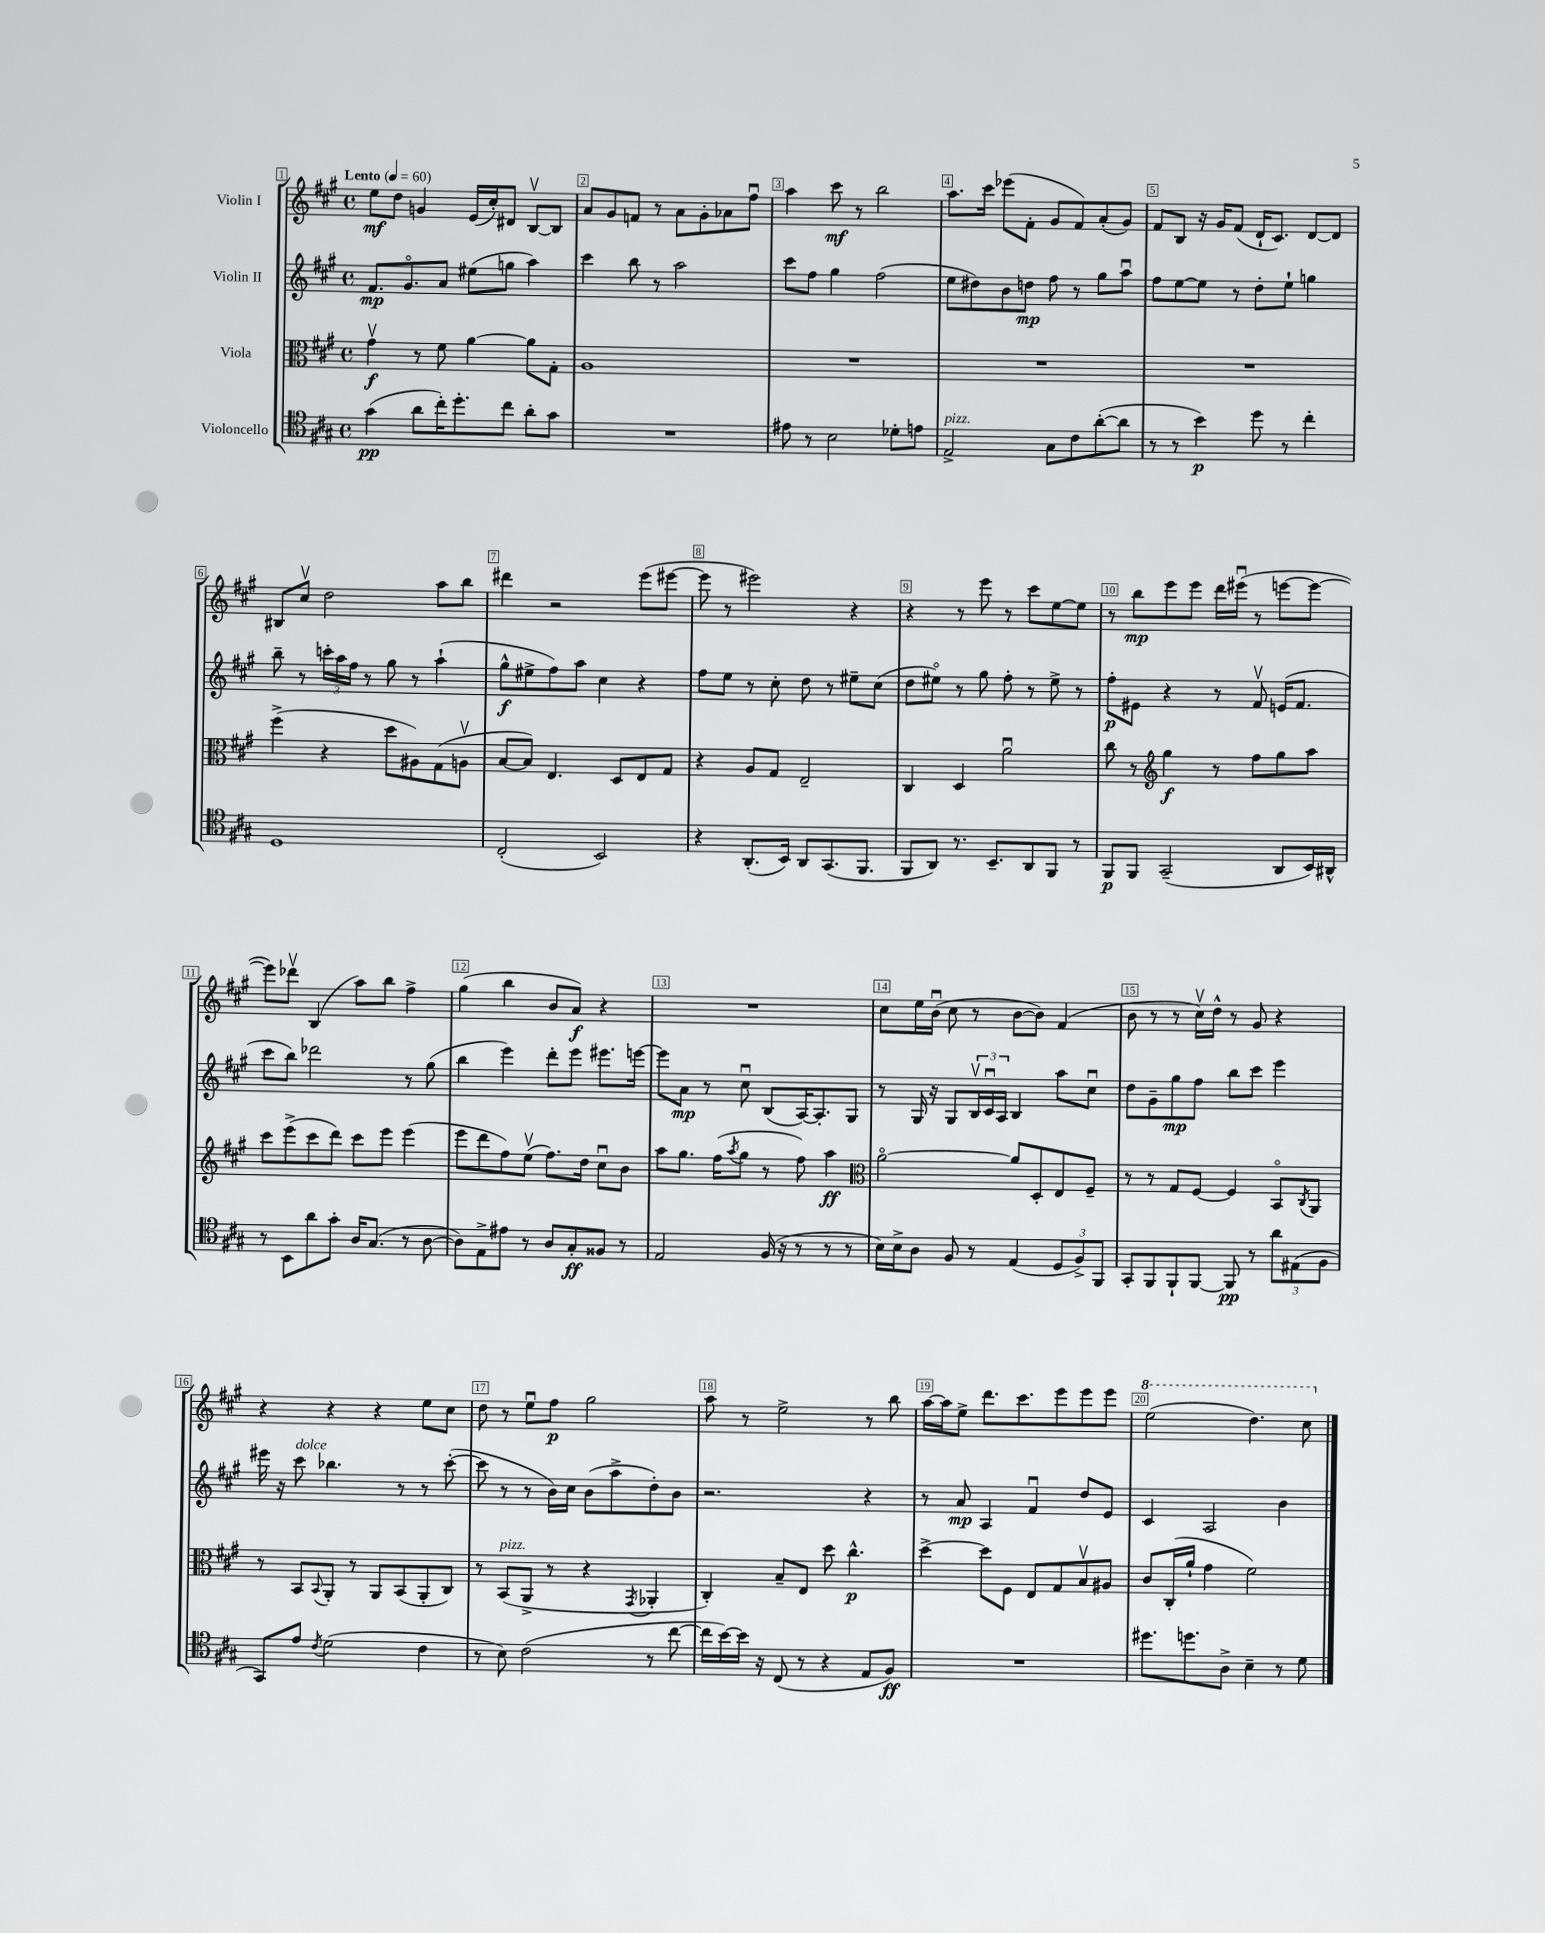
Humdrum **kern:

**kern	**kern	**kern	**kern
*staff4	*staff3	*staff2	*staff1
*clefC4	*clefC3	*clefG2	*clefG2
*k[f#c#g#]	*k[f#c#g#]	*k[f#c#g#]	*k[f#c#g#]
*M4/4	*M4/4	*M4/4	*M4/4
*met(c)	*met(c)	*met(c)	*met(c)
*MM60	*MM60	*MM60	*MM60
(4g#	4g#v	8.f#	8ee
.	.	.	8dd
.	.	8.g#o	.
8a	8r	.	4g
16cc#')	8f#	8a	.
8.dd'	.	.	.
.	[4a	(8ee#	(16e
.	.	.	16cc#')
8cc#	.	8gg	8d#
8a'	8a]	4aa)	[8Bv
8g#	8G#'	.	8B]
=	=	=	=
1r	1A	4ccc#	8a
.	.	.	8g#
.	.	8bb	8f
.	.	8r	8r
.	.	2aa	8a
.	.	.	8g#'
.	.	.	8a-
.	.	.	8ff#u
=	=	=	=
8e#	1r	8ccc#	4aa
8r	.	8ff#	.
2B	.	4gg#	8ccc#
.	.	.	8r
.	.	(2ff#	2bb
8d-'	.	.	.
8e	.	.	.
=	=	=	=
2E^	1r	8ee	8.aa
.	.	8dd#)	.
.	.	.	16ccc#
.	.	8b	(8eee-
.	.	8dd	8f#'
8G#	.	8ff#	8g#
8c#	.	8r	8f#)
([8a'	.	8gg#	(8a'
8a]	.	8aau	8g#)
=	=	=	=
8r	1r	8ff#	8f#
8r	.	[8ee	8B
4b)	.	8ee]	16r
.	.	.	16g#
.	.	8r	(8f#
8dd	.	8dd'	16d`
.	.	.	8.c#)
8r	.	8ee`	.
4cc#'	.	4gg	[8d
.	.	.	8d]
=	=	=	=
1D	(4ff#^	8bb~	8B#
.	.	8r	8cc#v
.	4r	24ccc'	2dd
.	.	24aa	.
.	.	24ff#	.
.	.	8r	.
.	8dd	8gg#	.
.	8A#)	8r	.
.	(8G#	(4aa`	8aa
.	8Av	.	8bb
=	=	=	=
(2C#'	[8B	8gg#^^	4ddd#
.	8B])	8ee#^	.
.	4.E	8ff#)	2r
.	.	8aa	.
2BB)	.	4cc#	.
.	8D	.	.
.	8E	4r	(8eee
.	8G#	.	[8eee#
=	=	=	=
4r	4r	8ff#	8eee#]
.	.	8ee	8r
(8.AA'	8A	8r	2eee#)
.	8G#	8cc#'	.
16BB)	.	.	.
8AA	2E~	8dd	.
(8.GG#	.	8r	.
.	.	8ee#~	4r
8.FF#	.	.	.
.	.	(8cc#	.
=	=	=	=
8FF#	4C#	8dd	4r
8AA)	.	8ee#o)	.
8.r	4D	8r	8r
.	.	8gg#	8eee
8.BB~	.	.	.
.	2au	8ff#'	8r
8AA	.	8r	8ccc#
8FF#	.	8ee#^	[8ee
8r	.	8r	8ee]
=	=	=	=
8FF#	8cc#	8ff#'	8r
8FF#	8r	8e#	8bb
*	*clefG2	*	*
(2GG#~	4gg#	4r	8eee
.	.	.	8eee
.	8r	8r	16ddd
.	.	.	(16eee#u
.	8ff#	8f#v	8r
8AA	8gg#	(16e	[8eee
.	.	8.f#	.
16BB)	8aa	.	8eee_
16AA#^^	.	.	.
=	=	=	=
8r	8ccc#	8ccc#	8eee])
8BB	(8eee^	8bb)	8ddd-v
8a	8ccc#	2ddd-	(4B
8g#'	8ddd)	.	.
16A	8ccc#	.	8aa)
(8.G#	.	.	.
.	8eee	.	8bb
8r	(4eee	8r	4ff#^
[8A	.	(8gg#	.
=	=	=	=
8A])	8eee	4bb	(4gg#
8E^	8ddd	.	.
8e#	8ff#)	4eee)	4bb
8r	(8eev	.	.
8A	8.ff#)	8ddd'	8b
8G#'	.	8eee	8a)
.	16dd	.	.
8F##	8cc#u	8.eee#	4r
8r	8b	.	.
.	.	[16eee	.
=	=	=	=
2E	8aa	8eee]	1r
.	8.gg#	8a	.
.	.	8r	.
.	(16ff#	.	.
.	8qaa	.	.
.	8gg#	8cc#u	.
(16F#	8r	(8B	.
16r	.	.	.
8r	8ff#)	[16A)	.
.	.	8.A']	.
8r	4aa	.	.
8r	.	8G#	.
=	=	=	=
*	*clefC3	*	*
16B)	[2ao	8r	8cc#
16B^	.	.	.
8A	.	16G#	16ee
.	.	16r	(16bu
8F#	.	8G#	8cc#
8r	.	24Bv	8r
.	.	24c#u	.
.	.	24A	.
(4E	8a]	4B	[8b
.	8D'	.	8b])
12D	8E	8aa	(4f#
12F#^)	.	.	.
.	8F#~	8cc#u	.
12FF#	.	.	.
=	=	=	=
8GG#'	8r	8dd	8b
8FF#	8r	8g#~	8r
8FF#`	8G#	8gg#	8r
[8FF#	[8F#	8ff#	16cc#v)
.	.	.	16dd^^
8FF#]	4F#]	8bb	8r
8r	.	8ccc#	8g#
12a	8BBo	4eee	4r
(12E#	.	.	.
.	8qC#	.	.
.	8AA	.	.
12F#	.	.	.
=	=	=	=
8GG#)	8r	16eee#	4r
.	.	16r	.
8e	8BB	8ccc#	.
8qc#	8qqBB	.	.
(2d	8AA'	4.bb-	4r
.	8r	.	.
.	8AA	.	4r
.	(8BB	8r	.
4c#	8AA'	8r	8ee
.	8C#)	([8ccc#'	8cc#
=	=	=	=
8r	8r	8ccc#]	8dd
8B)	(8BB	8r	8r
(2c#	8AA^	8r	8eeu
.	8r	16b)	8ff#
.	.	16cc#	.
.	4r	(8b	2gg#
.	.	8aa^	.
.	8qGG#	.	.
8r	4AA-'	8dd')	.
[8cc#	.	8b	.
=	=	=	=
16cc#]	4C#')	2.r	8aa
[16b)	.	.	.
16b]	.	.	8r
16r	.	.	.
(8C#	8B~	.	2ee^
8r	8E	.	.
4r	8dd	.	.
.	4.cc#^^	.	.
8E	.	4r	8r
8F#)	.	.	8bb
=	=	=	=
1r	[4dd^	8r	[16aa
.	.	.	16aa]
.	.	8a	8ee^
.	8dd]	4A	8.ddd
.	8F#	.	.
.	.	.	8.ccc#
.	8E	4f#u	.
.	8G#	.	8eee
.	8Bv	8dd	8eee
.	8A#	8e	8eee
=	=	=	=
8.dd#	8c#	4c#	(2eee
.	(16C#'	.	.
8.dd	16a`	.	.
.	4g#	2A	.
8A^	.	.	.
4B~	2f#)	.	4.ddd)
8r	.	4b	.
8d	.	.	8ccc#
==	==	==	==
*-	*-	*-	*-
